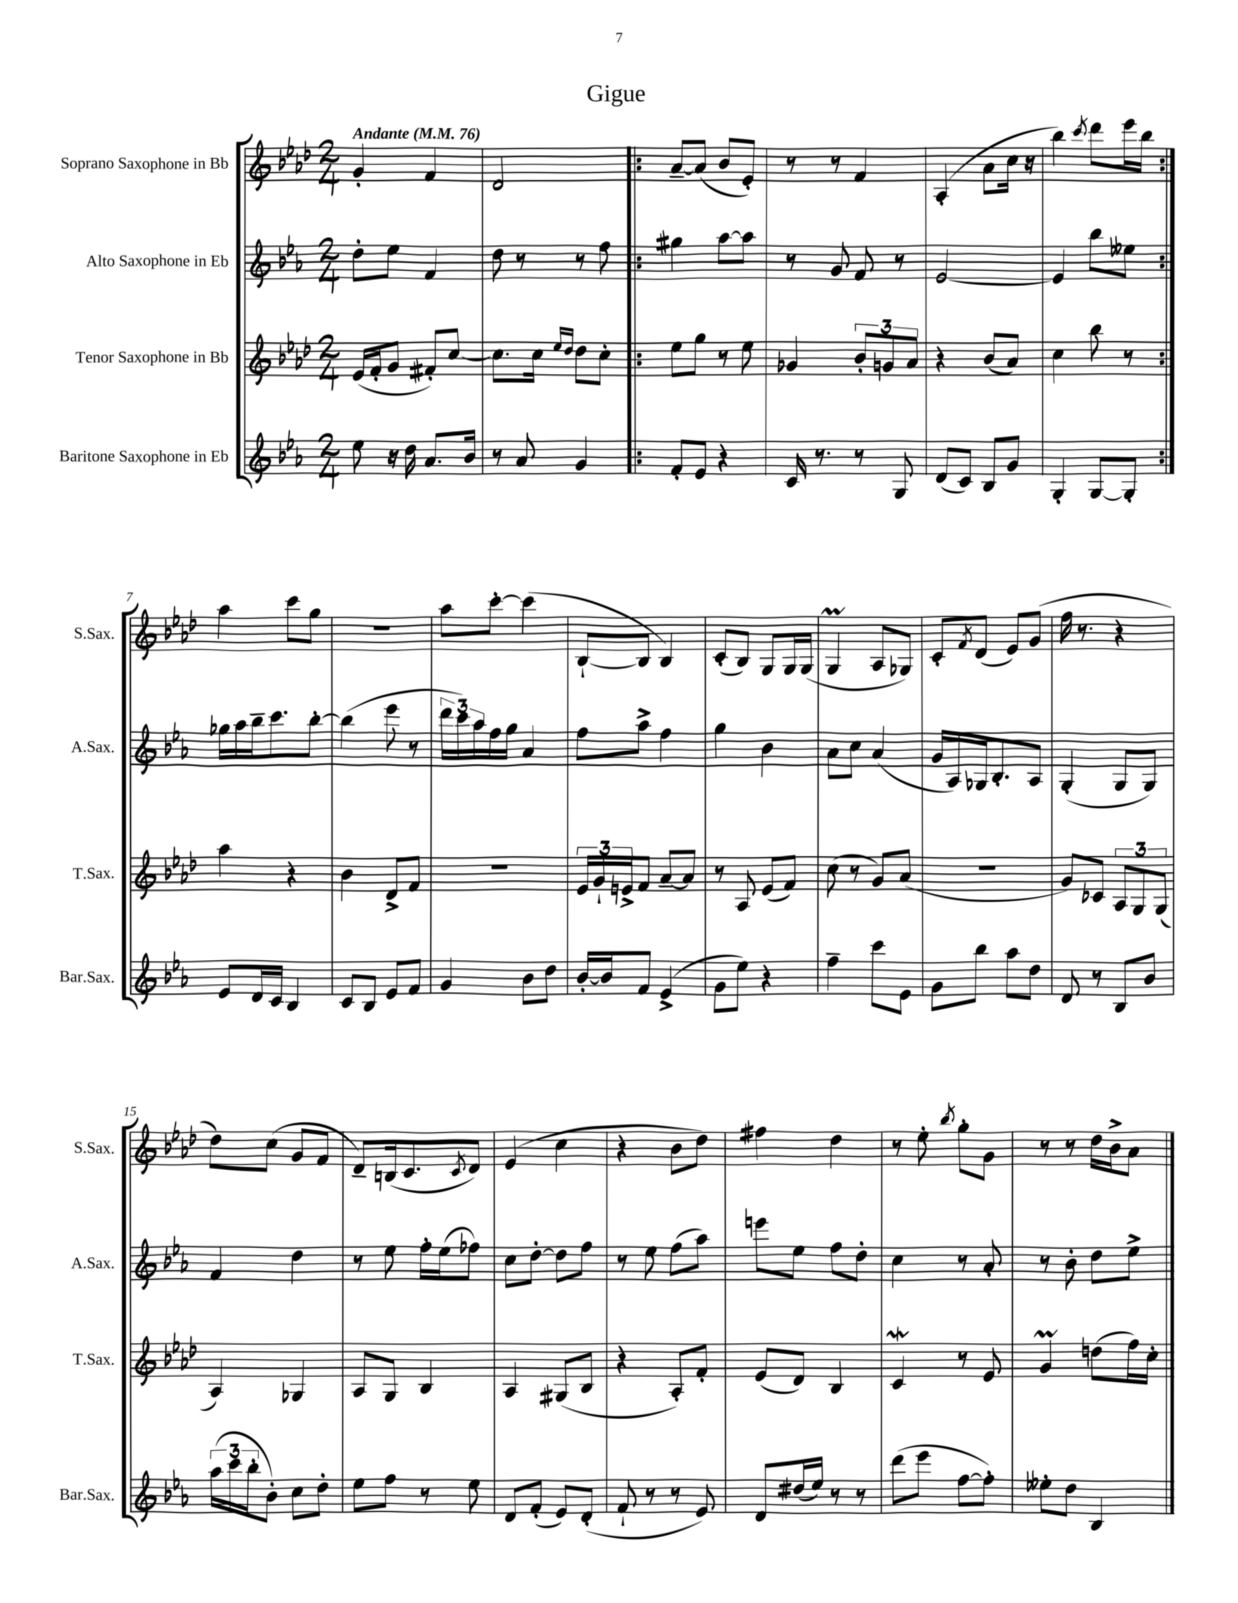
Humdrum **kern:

**kern	**kern	**kern	**kern
*staff4	*staff3	*staff2	*staff1
*clefG2	*clefG2	*clefG2	*clefG2
*k[b-e-a-]	*k[b-e-a-d-]	*k[b-e-a-]	*k[b-e-a-d-]
*M2/4	*M2/4	*M2/4	*M2/4
*MM76	*MM76	*MM76	*MM76
8ee-	(16e-	8dd'	4g'
.	16f'	.	.
16r	8g	8ee-	.
16dd	.	.	.
8.a-	8f#')	4f	4f
.	[8cc	.	.
16b-	.	.	.
=	=	=	=
8r	8.cc]	8dd	2d-
8a-	.	8r	.
.	16cc	.	.
.	16qqee-	.	.
.	16qqdd-	.	.
4g	8dd-	8r	.
.	8cc'	8ff	.
=!|:	=!|:	=!|:	=!|:
8f'	8ee-	4gg#	[8a-~
8e-	8gg	.	(8a-]
4r	8r	[8aa-	8b-
.	8ee-	8aa-]	8e-')
=	=	=	=
16c	4g-	8r	8r
8.r	.	.	.
.	.	8g	8r
8r	12b-'	8f	4f
.	12g	.	.
8G	.	8r	.
.	12a-	.	.
=	=	=	=
(8d	4r	[2e-	(4A-'
8c)	.	.	.
8B-	(8b-	.	8a-
8g	8a-)	.	16cc
.	.	.	16r
=	=	=	=
4G'	4cc	4e-]	4bb-)
.	.	.	8qccc
[8G	8bb-	8bb-	8ddd-
8G']	8r	8ee--	16eee-
.	.	.	16bb-
=:|!	=:|!	=:|!	=:|!
8e-	4aa-	16gg-	4aa-
.	.	16aa-	.
16d	.	16bb-~	.
16c	.	8.ccc	.
4B-	4r	.	8ccc
.	.	[8bb-'	8gg
=	=	=	=
8c	4b-	(4bb-]	2r
8B-	.	.	.
8e-	8d-^	8eee-	.
8f	8f	8r	.
=	=	=	=
4g	2r	24ddd	8aa-
.	.	24ccc)	.
.	.	24aa-	.
.	.	16ff	[8ccc'
.	.	16gg	.
8b-	.	4a-	(4ccc]
8dd	.	.	.
=	=	=	=
[16b-'	24e-	8ff	[8B-`
.	24g`	.	.
16b-]	.	.	.
.	24e^	.	.
8f	8f	8aa-^	8B-]
(4e-^	[8a-~	4ff	4B-)
.	8a-]	.	.
=	=	=	=
8g	8r	4gg	(8c'
8ee-)	8A-	.	8B-)
4r	(8e-	4b-	8G
.	8f)	.	16G
.	.	.	(16G
=	=	=	=
4ff~	(8cc	8a-	4G
.	8r	8cc	.
8ccc	8g)	(4a-	8A-
8e-	(8a-	.	8G-)
=	=	=	=
8g	2r	16g	8c'
.	.	16A-)	.
.	.	.	8qf
8bb-	.	16G-	(8d-
.	.	8.B-'	.
8aa-	.	.	8e-)
8dd	.	8A-	(8g
=	=	=	=
8d	8g)	(4G'	16ff
.	.	.	8.r
8r	8c-	.	.
8B-	12A-	8G	4r
.	12G	.	.
8b-	.	8G)	.
.	(12G	.	.
=	=	=	=
(24aa-	4A-)	4f	8dd-)
24ccc	.	.	.
24bb-'	.	.	.
8b-')	.	.	(8cc
8cc	4G-	4dd	8g
8dd'	.	.	8f
=	=	=	=
8ee-	8A-	8r	8d-~)
8ff	8G	8ee-	(16B
.	.	.	8.c
8r	4B-	16ff'	.
.	.	(16ee-	.
.	.	.	8qc
8ee-	.	8ff-)	8d-)
=	=	=	=
8d	4A-	8cc	(4e-
(8f'	.	[8dd'	.
8e-)	(8G#	8dd]	4cc
(8d'	8B-	8ff	.
=	=	=	=
8f`	4r	8r	4r
8r	.	8ee-	.
8r	8A-')	(8ff	8b-
8e-)	8f'	8aa-)	8dd-)
=	=	=	=
8d	(8e-	8eee	4ff#
(16dd#	8d-)	8ee-	.
16ee-)	.	.	.
8r	4B-	8ff	4dd-
8r	.	8dd'	.
=	=	=	=
(8ddd	4c	4cc	8r
8eee-	.	.	8ee-'
.	.	.	8qbb-
[8ff	8r	8r	8gg'
8ff'])	8e-	8a-'	8g
=	=	=	=
8ee--'	4g	8r	8r
8dd	.	8b-'	8r
4B-	(8dd	8dd	16dd-
.	.	.	16b-^
.	16ff)	8ee-^	8a-
.	16cc'	.	.
==	==	==	==
*-	*-	*-	*-
